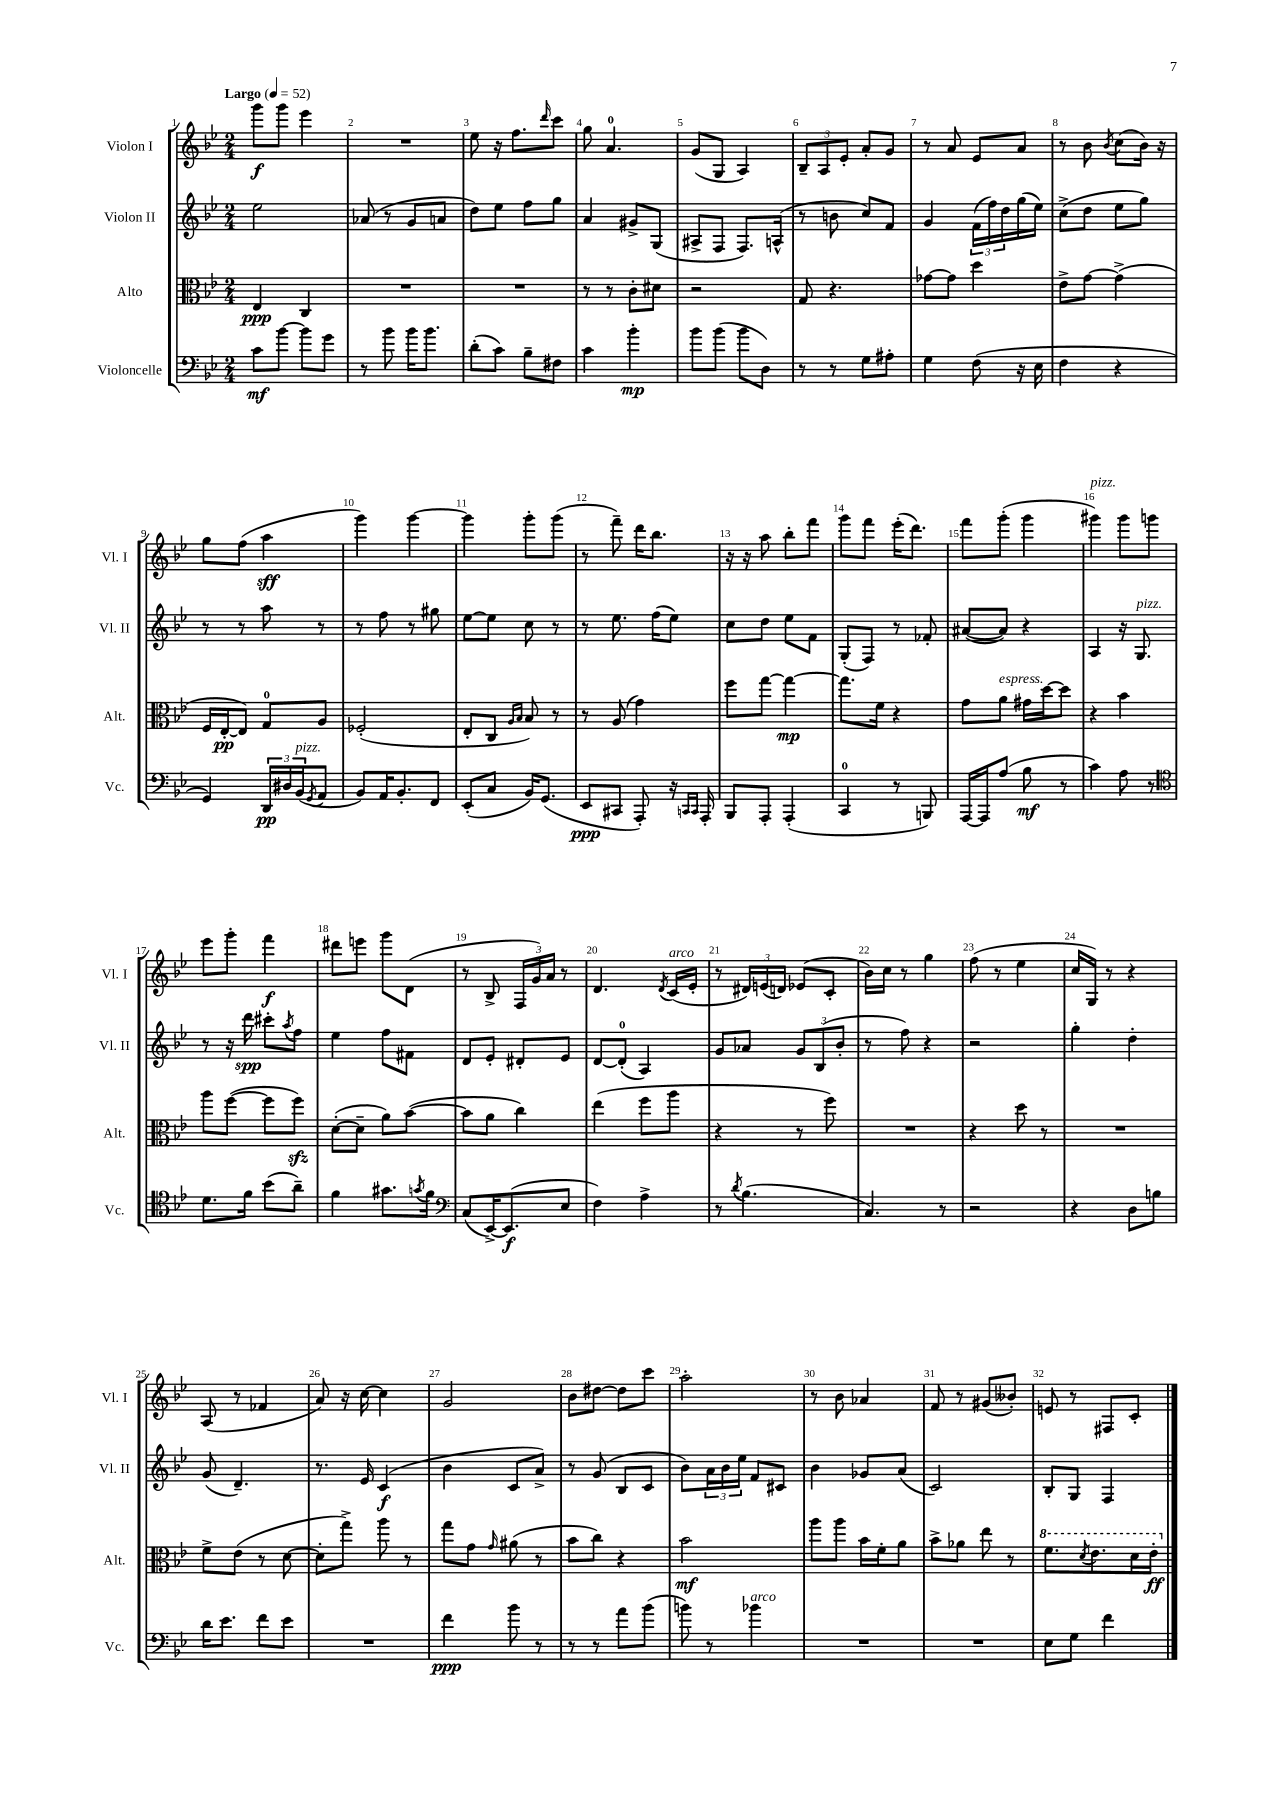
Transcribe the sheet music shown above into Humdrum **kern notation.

**kern	**kern	**kern	**kern
*staff4	*staff3	*staff2	*staff1
*clefF4	*clefC3	*clefG2	*clefG2
*k[b-e-]	*k[b-e-]	*k[b-e-]	*k[b-e-]
*M2/4	*M2/4	*M2/4	*M2/4
*MM52	*MM52	*MM52	*MM52
8c	4E-	2ee-	8ggg
[8b-	.	.	8ggg
8b-]	4C	.	4eee-
8g	.	.	.
=	=	=	=
8r	2r	(8a-	2r
8b-	.	8r	.
16b-	.	8g	.
8.b-	.	.	.
.	.	8a	.
=	=	=	=
(8d'	2r	8dd)	8ee-
8c)	.	8ee-	16r
.	.	.	8.ff
8B-~	.	8ff	.
.	.	.	16qqddd
8F#	.	8gg	8ccc
=	=	=	=
4c	8r	4a	8gg
.	8r	.	4.a
4b-'	8c'	8g#^	.
.	8d#	(8G	.
=	=	=	=
8b-	2r	8A#^	(8g
(8b-	.	8F	8G
8b-	.	8.F)	4A)
8D)	.	.	.
.	.	(16A^^	.
=	=	=	=
8r	8G	8r	12B-~
.	.	.	12A
8r	4.r	8b	.
.	.	.	12e-'
8G	.	8cc)	8a'
8A#'	.	8f	8g
=	=	=	=
4G	[8g-	4g	8r
.	8g-]	.	8a
(8F	4dd	(24f	8e-
.	.	24ff)	.
.	.	24dd	.
16r	.	(16gg	8a
16E-	.	16ee-)	.
=	=	=	=
4F	8e-^	(8cc^	8r
.	[8g	8dd	8b-
.	.	.	8qb-
4r	(4g^]	8ee-	(8cc
.	.	8gg)	16b-)
.	.	.	16r
=	=	=	=
4GG)	16F	8r	8gg
.	[16E-'	.	.
.	8E-])	8r	(8ff
24DD	8G	8aa	4aa
24D#	.	.	.
(24BB-	.	.	.
8qGG	.	.	.
8AA	8A	8r	.
=	=	=	=
8BB-)	(2F-'	8r	4ggg)
16AA	.	8ff	.
8.BB-'	.	.	.
.	.	8r	[4ggg
8FF	.	8gg#	.
=	=	=	=
(8EE-'	8E-'	[8ee-	4ggg]
8C	8C	8ee-]	.
.	16qqA	.	.
.	16qqB-	.	.
16BB-)	8B-)	8cc	8ggg'
(8.GG	.	.	.
.	8r	8r	(8ggg
=	=	=	=
8EE-	8r	8r	8r
8CC#	(8A	8.ee-	8fff~)
8AAA')	4g)	.	16ddd
.	.	(16ff	8.bb-
16r	.	8ee-)	.
16qqCC	.	.	.
16qqCC	.	.	.
16AAA'	.	.	.
=	=	=	=
8BBB-	8ff	8cc	16r
.	.	.	16r
8AAA'	[8gg	8dd	8aa
(4AAA'	4gg_	8ee-	8bb-'
.	.	8f	8fff
=	=	=	=
4CC	8.gg]	(8G'	8ggg
.	.	8F)	8fff
.	16f	.	.
8r	4r	8r	(16eee-'
.	.	.	8.ddd)
8BBB)	.	8f-'	.
=	=	=	=
[16AAA	8g	([8a#	8fff
16AAA]	.	.	.
(8A	8a	8a#])	(8ggg'
8B-	16g#	4r	4ggg
.	[16dd	.	.
8r	8dd]	.	.
=	=	=	=
4c)	4r	4A	4ggg#)
8A	4b-	16r	8ggg#
.	.	8.G	.
8r	.	.	8ggg
=	=	=	=
*clefC4	*	*	*
8.d	8aa	8r	8eee-
.	([8ff	16r	8ggg'
16f	.	16ddd	.
(8b-	8ff]	8ccc#'	4fff
.	.	8qaa	.
8a~)	8ff)	8ff	.
=	=	=	=
4f	([8d'	4ee-	8ddd#
.	8d~]	.	8eee
8.g#	8a)	8ff	8ggg
.	([8b-	8f#	(8d
8qg	.	.	.
16f	.	.	.
=	=	=	=
*clefF4	*	*	*
(8C	8b-]	8d	8r
[16EE-^)	8a	8e-'	8B-^
(8.EE-]	.	.	.
.	4cc)	8d#'	24F
.	.	.	24g)
.	.	.	24a
8E-	.	8e-	8r
=	=	=	=
4F)	(4ee-	[8d	4.d
.	.	(8d']	.
4A^	8ff	4A)	.
.	.	.	8qd
.	8aa	.	(16c
.	.	.	16e-'
=	=	=	=
8r	4r	8g	8r
8qd	.	.	.
(4.B-	.	8a-	24d#)
.	.	.	(24e
.	.	.	24d)
.	8r	12g	(8e-
.	.	(12B-	.
.	8ff)	.	8c'
.	.	12b-'	.
=	=	=	=
4.C)	2r	8r	16b-)
.	.	.	16cc
.	.	8ff)	8r
.	.	4r	4gg
8r	.	.	.
=	=	=	=
2r	4r	2r	(8ff
.	.	.	8r
.	8dd	.	4ee-
.	8r	.	.
=	=	=	=
4r	2r	4gg'	16cc
.	.	.	16G)
.	.	.	8r
8D	.	4dd'	4r
8B	.	.	.
=	=	=	=
16d	8f^	(8g	(8A
8.e-	.	.	.
.	(8e-	4.d~)	8r
8f	8r	.	4f-
8e-	[8d	.	.
=	=	=	=
2r	8d']	8.r	8a)
.	8gg^)	.	16r
.	.	16e-	[16cc
.	8aa	(4c	4cc]
.	8r	.	.
=	=	=	=
4f	8gg	4b-	2g
.	8g	.	.
.	16qqg	.	.
8b-	(8a#	8c	.
8r	8r	8a^)	.
=	=	=	=
8r	8b-	8r	8b-
8r	8cc)	(8g	[8dd#
8a	4r	8B-	8dd#]
(8b-	.	8c	8ccc
=	=	=	=
8b)	2b-	8b-)	2aa'
8r	.	24a	.
.	.	24b-	.
.	.	24ee-	.
4b-	.	8f	.
.	.	8c#	.
=	=	=	=
2r	8aa	4b-	8r
.	8aa	.	8b-
.	16b-	8g-	4a-
.	16f'	.	.
.	8a	(8a	.
=	=	=	=
2r	8b-^	2c)	8f
.	8a-	.	8r
.	8ee-	.	(8g#
.	8r	.	8b--')
=	=	=	=
8E-	8.ff	8B-'	8e
8G	.	8G	8r
.	8qdd	.	.
.	8.ee-	.	.
4f	.	4F	8F#
.	16dd	.	8c'
.	16ee-'	.	.
==	==	==	==
*-	*-	*-	*-
